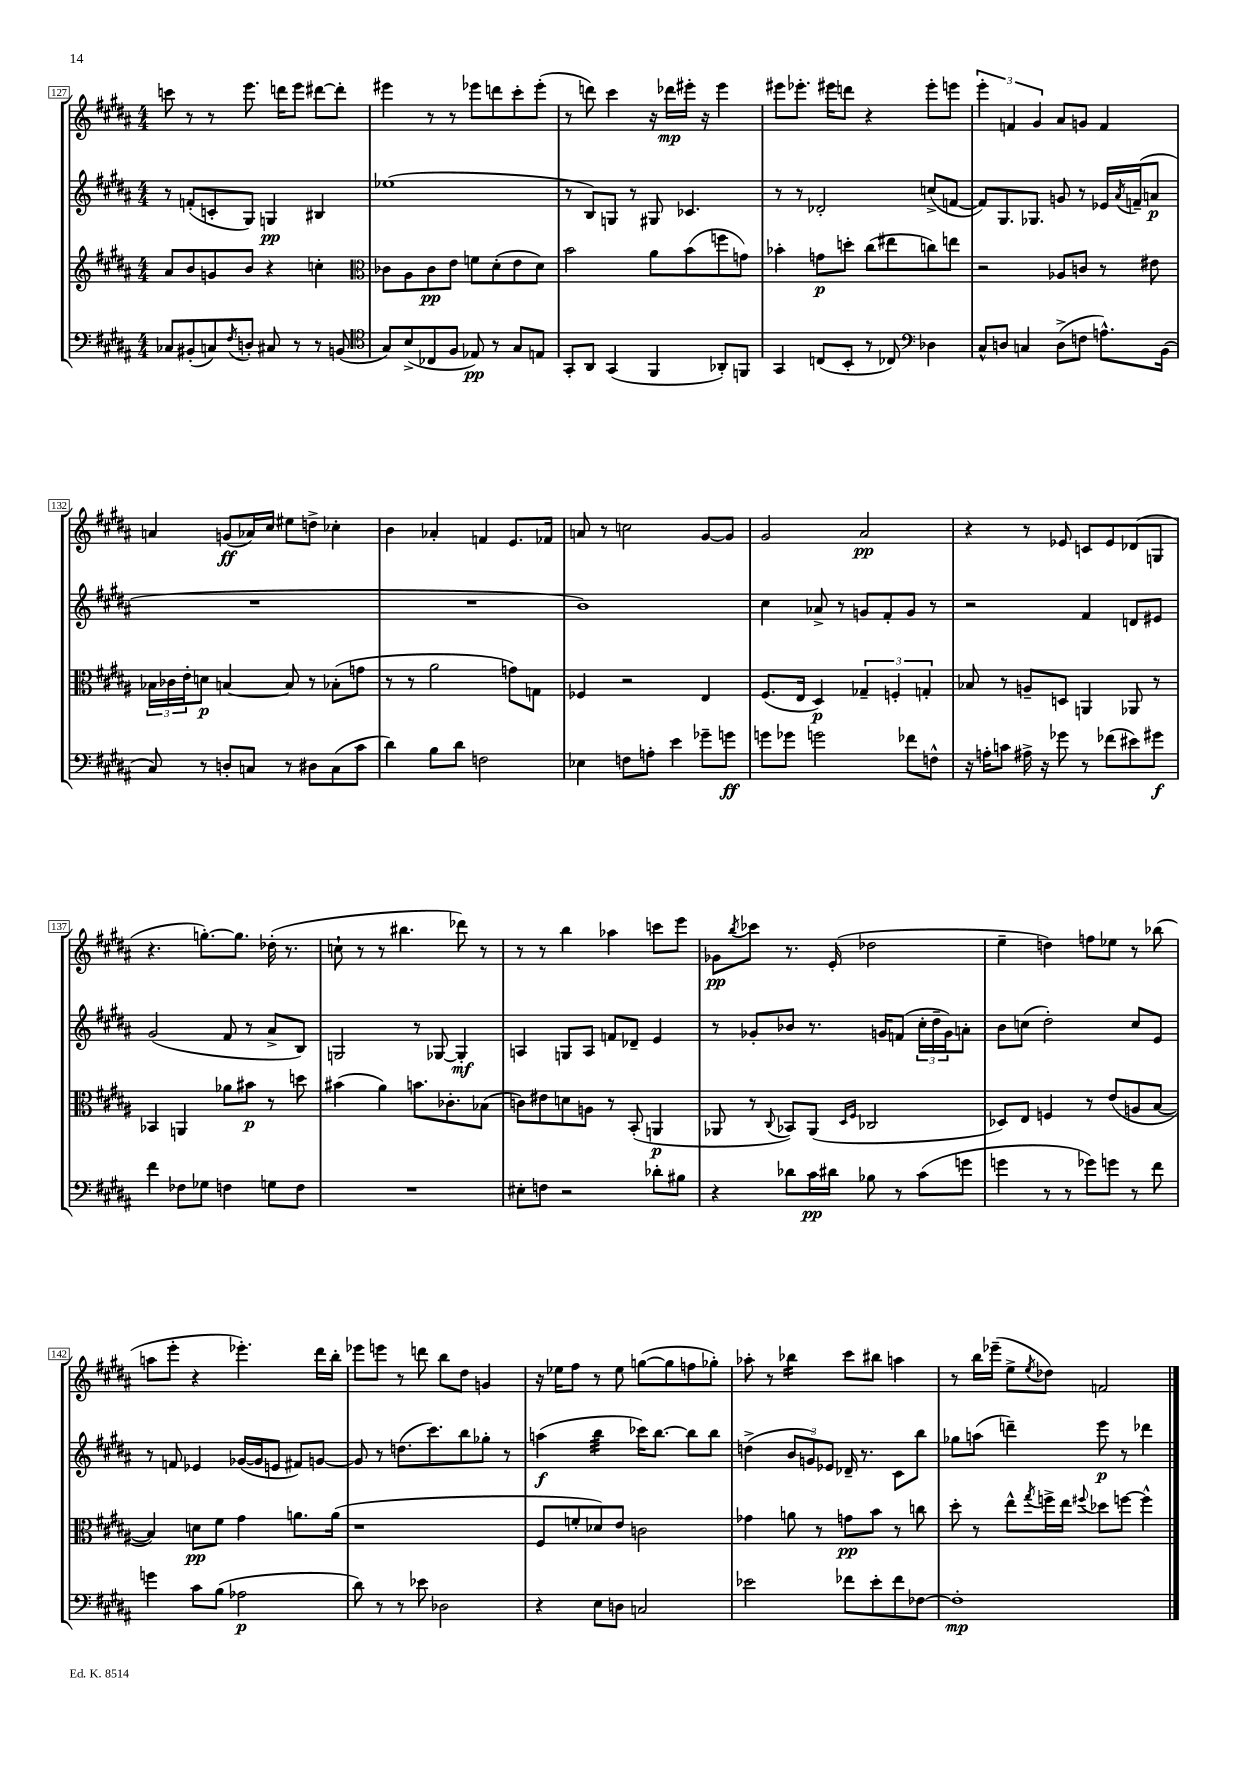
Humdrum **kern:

**kern	**kern	**kern	**kern
*staff4	*staff3	*staff2	*staff1
*clefF4	*clefG2	*clefG2	*clefG2
*k[f#c#g#d#a#]	*k[f#c#g#d#a#]	*k[f#c#g#d#a#]	*k[f#c#g#d#a#]
*M4/4	*M4/4	*M4/4	*M4/4
8C-	8a#	8r	8ccc
(8BB#'	8b	(8f'	8r
8C)	8g	8c'	8r
8qF#	.	.	.
8D'	8b	8G#)	8.eee
8C#	4r	4G	.
.	.	.	16ddd
8r	.	.	8eee
8r	4cc'	4B#	[8ddd#
(8BB	.	.	8ddd#']
=	=	=	=
*clefC4	*clefC3	*	*
8G#)	8c-	(1ee-	4eee#
(8B^	8A#	.	.
8C-	8c-	.	8r
8F#	8e	.	8r
8E-)	8f	.	8eee-
8r	(8d#'	.	8ddd
8G#	8e	.	8ccc#'
8E	8d#)	.	(8eee-'
=	=	=	=
8GG#'	2b	8r	8r
8AA#	.	8B)	8ddd)
(4GG#	.	8G	4ccc#
.	.	8r	.
4FF#	8a#	8G#	16r
.	.	.	16ddd-
.	(8b	4.c-	16eee#'
.	.	.	16r
8AA-')	8ff	.	4eee#
8FF	8g)	.	.
=	=	=	=
4GG#	4b-'	8r	8eee#
.	.	8r	8.eee-'
(8C	8g	2d-'	.
.	.	.	16eee#
8BB'	8dd'	.	8ddd
8r	(8cc#	.	4r
8C-)	8ee#	.	.
*clefF4	*	*	*
4D-	8cc)	(8cc^	8eee#'
.	8ee	[8f	8eee
=	=	=	=
8C#^^	2r	8f])	6eee'
8D	.	8.G#	.
.	.	.	6f
4C	.	.	.
.	.	8.G-	.
.	.	.	6g#
(8D^	8A-	8g	8a#
8F	8c	8r	8g
8.A^^)	8r	16e-	4f
.	.	8qa#	.
.	.	(16f~	.
.	8e#	8a	.
(16BB	.	.	.
=	=	=	=
8C#)	24B-	1r	4a
.	24c-	.	.
.	24e'	.	.
8r	8d	.	.
8D'	[4B	.	(8g
8C	.	.	16a-)
.	.	.	16cc#
8r	8B]	.	8ee#
8D#	8r	.	8dd^
(8C	(8B-'	.	4cc-'
8c#	8g	.	.
=	=	=	=
4d#)	8r	1r	4b
.	8r	.	.
8B	2a#	.	4a-'
8d#	.	.	.
2F	.	.	4f
.	8g)	.	8.e
.	8G	.	.
.	.	.	16f-
=	=	=	=
4E-	4F-	1b)	8a
.	.	.	8r
8F	2r	.	2cc
8A'	.	.	.
4e	.	.	.
8g-~	4E	.	[8g#
8g	.	.	8g#]
=	=	=	=
8g	(8.F#	4cc#	2g#
8g-	.	.	.
.	16E	.	.
2g	4D#)	8a-^	.
.	.	8r	.
.	6G-~	8g	2a#
.	.	8f#'	.
.	6F'	.	.
8f-	.	8g	.
.	6G'	.	.
8F^^	.	8r	.
=	=	=	=
16r	8B-	2r	4r
16A'	.	.	.
8c	8r	.	.
16A#^	8A~	.	8r
16r	.	.	.
8g-	8D	.	8e-
8r	4AA	4f#	8c
(8f-	.	.	8e-
8e#)	8AA-	8d	(8d-
8g#	8r	8e#	8G
=	=	=	=
4f#	4BB-	(2g#	4.r
8F-	4AA	.	.
8G-	.	.	[8.gg')
4F	8a-	8f#	.
.	.	.	8.gg]
.	8b#	8r	.
8G	8r	8a#^	(16dd-'
.	.	.	8.r
8F	8dd	8B)	.
=	=	=	=
1r	(4b#	2G	8cc`
.	.	.	8r
.	4a#)	.	8r
.	.	.	4.bb#
.	8.b	8r	.
.	.	[8G-	.
.	8.c-'	.	.
.	.	4G-']	8ddd-)
.	(8B-	.	8r
=	=	=	=
8E#'	8c)	4A	8r
8F	8e#	.	8r
2r	8d	8G	4bb
.	8A	8A	.
.	8r	8f	4aa-
.	(8BB'	8d-~	.
8d-'	4AA	4e	8ccc
8B#	.	.	8eee
=	=	=	=
4r	8AA-	8r	8g-
.	.	.	8qbb
.	8r	8g-'	8ccc-
.	8qqC#	.	.
8d-	8BB-)	8b-	8.r
16c#	(8AA-	8.r	.
16d#	.	.	(16e'
.	16qqD#	.	.
.	16qqF#	.	.
8B-	2C-	.	2dd-
.	.	16g	.
8r	.	(8f	.
(8c#	.	24cc#'	.
.	.	24dd#~	.
.	.	24g)	.
8g	.	8a'	.
=	=	=	=
4g	8D-)	8b	4ee~
.	8E	(8cc	.
8r	4F	2dd#')	4dd)
8r	.	.	.
8g-)	8r	.	8ff
8g	(8e	.	8ee-
8r	8A	8cc	8r
8f#	[8B	8e	(8bb-
=	=	=	=
4g	4B])	8r	8aa
.	.	8f	8eee'
8c#	8d	4e-	4r
(8B	8f#	.	.
2A-	4g#	([16g-	4.eee-')
.	.	16g-]	.
.	.	8e	.
.	8.a	8f#)	.
.	.	[8g	16ddd#
.	(16a	.	16bb'
=	=	=	=
8d#)	1r	8g]	8eee-
8r	.	8r	8eee
8r	.	(8.dd	8r
8e-	.	.	8ddd
.	.	8.ccc#)	.
2D-	.	.	8bb
.	.	8bb	8dd#
.	.	8gg-'	4g
.	.	8r	.
=	=	=	=
4r	8F#	(4aa	16r
.	.	.	16ee-
.	8f'	.	8ff#
8E	8d-)	4bb	8r
8D	8e	.	8ee-
2C	2c	16ccc-)	([8gg
.	.	[8.bb	.
.	.	.	8gg]
.	.	8bb]	8ff
.	.	8bb	8gg-')
=	=	=	=
2e-	4g-	(4dd^	8aa-'
.	.	.	8r
.	8a	12b	4bb-
.	.	12g)	.
.	8r	.	.
.	.	12e-	.
8f-	8g	16d-~	8ccc#
.	.	8.r	.
8e-'	8b	.	8bb#
8f-	8r	8c#	4aa
[8F-	8cc	8bb	.
=	=	=	=
1F-']	8dd#'	8gg-	8r
.	8r	(8aa	16bb
.	.	.	(16eee-~
.	8ee^^	4ddd~)	8ee^
.	8qgg#	.	8qee
.	16ff^	.	8dd-)
.	16ee	.	.
.	8qqff#	.	.
.	8dd-	8eee	2f
.	[8ff	8r	.
.	4ff^^]	4ddd-	.
==	==	==	==
*-	*-	*-	*-
